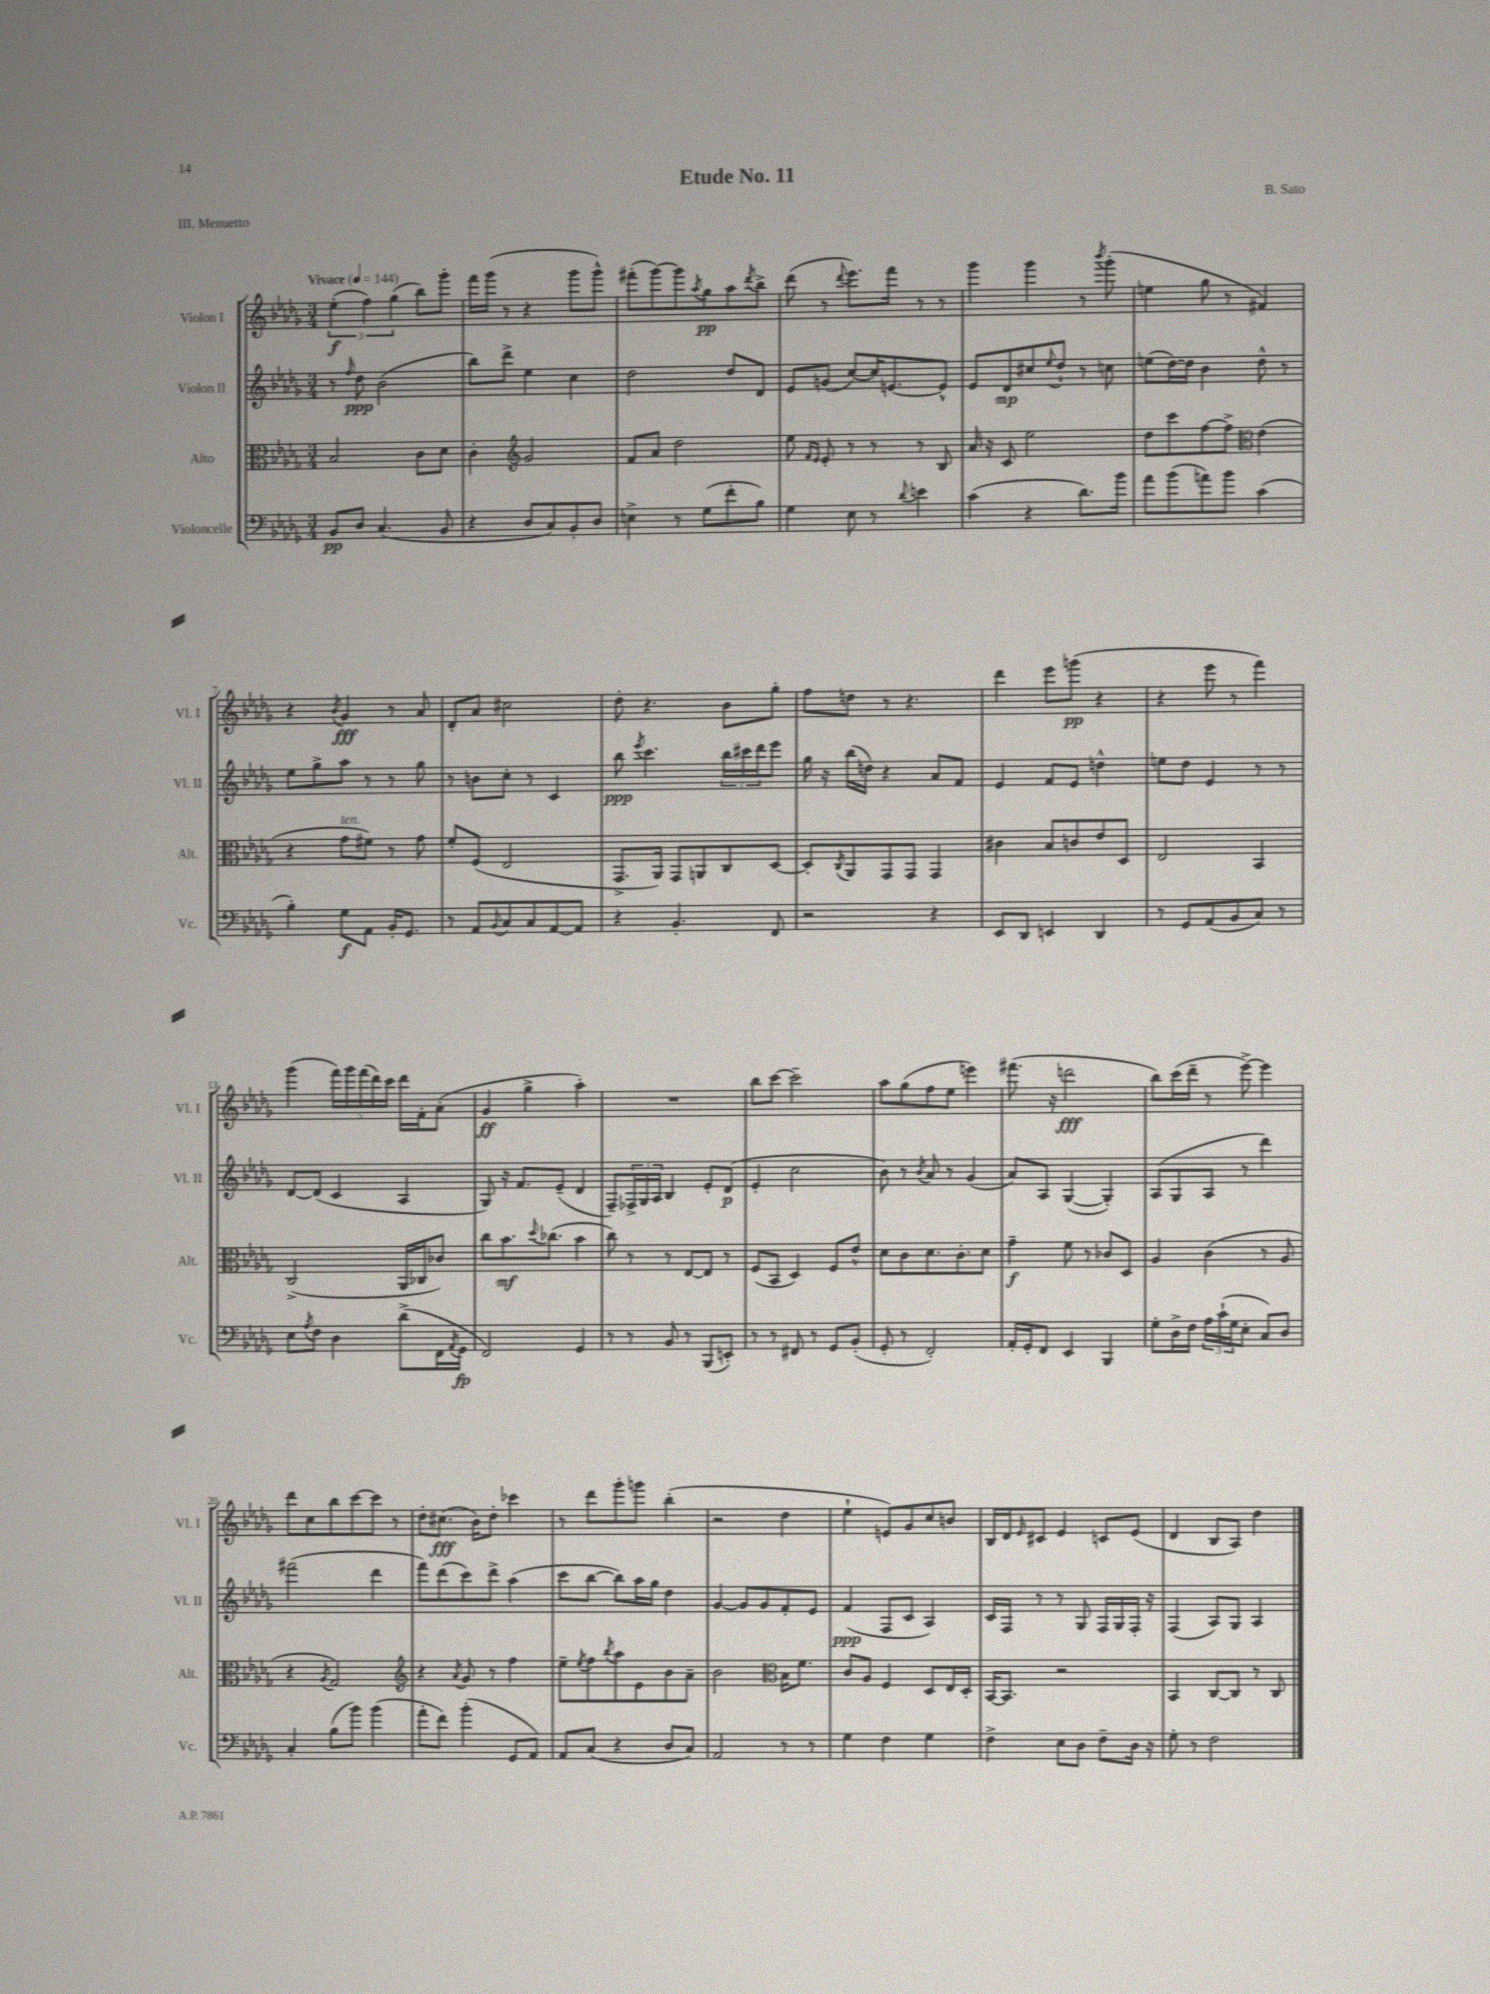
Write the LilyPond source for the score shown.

\header { title = "Etude No. 11" composer = "B. Sato" piece = "III. Menuetto" }
<<
\new StaffGroup <<
\new Staff = "s0" \with { instrumentName = "Violon I" shortInstrumentName = "Vl. I" } {
    \clef treble \key des \major \numericTimeSignature \time 3/4 \tempo "Vivace" 4 = 144
    \tuplet 3/2 { ees''4-.\f( f''4) ges''4( } bes''8) ges'''8-. |
    f'''16 ges'''16( r8 r4 ges'''8 ges'''8-^) |
    fis'''8-.( ges'''8~) ges'''8 \acciaccatura { aes''8 } ges''8\pp aes''8 \acciaccatura { des'''8 } bes''8-> |
    des'''8( r8 \appoggiatura { des'''8 } ees'''8.) f'''16 r8 r8 |
    ges'''4 ges'''4 r8 \acciaccatura { bes'''8 } ges'''8-.( |
    e''4 ges''8 r8 fis'4) |
    r4 \acciaccatura { bes'8 } ges'4\fff r8 aes'8 |
    des'8-. aes'8 cis''2 |
    des''8-. r4. bes'8 ges''8-. |
    f''8 d''8 r8 r4. |
    des'''4 ees'''8 g'''8\pp( r4 |
    r4 ees'''8 r8 f'''4) |
    ges'''4( \tuplet 5/4 { f'''16) ges'''16 f'''16( des'''16) c'''16 } des'''16 f'16-. aes'8-.( |
    ges'4\ff ges''4-> aes''4-.) |
    R2. |
    bes''8 c'''8~ c'''2-- |
    aes''8 ges''8( f''8 ees''8 e'''4) |
    fis'''8.( r16 d'''2\fff |
    bes''8) c'''16( des'''16-- r8 ees'''8~->) ees'''4 |
    des'''8 c''8 bes''8 c'''8~ c'''8 r8 |
    des''8-. cis''8.\fff( bes'16) des''8-. ces'''4 |
    r8 des'''8 ges'''8-. g'''8 bes''4-.( |
    r2 des''4 |
    ees''4-! e'8) ges'8 c''8 b'8 |
    bes16 des'16 \grace { ees'16 } cis'8 ees'4 c'8 ees'8( |
    des'4 bes8 aes8) des''4 \bar "|." |
}
\new Staff = "s1" \with { instrumentName = "Violon II" shortInstrumentName = "Vl. II" } {
    \clef treble \key des \major \numericTimeSignature \time 3/4
    r8 \grace { f''16 } des''8\ppp bes'2( |
    bes''8) des'''8-> ees''4 c''4 |
    des''2 des''8 des'8 |
    ees'8 g'8( c''8~) c''16 e'8.~ e'8-^ |
    ees'8 des'8\mp cis''8 \appoggiatura { ees''8 } des''8-! r8 c''8 |
    e''8( des''16~) des''16 bes'4 des''8-^ r8 |
    ees''8 ges''8-> aes''8 r8 r8 ges''8 |
    r8 b'8 c''8-. r8 c'4 |
    bes''8\ppp \acciaccatura { ees'''8 } c'''4. \tuplet 3/2 { bes''16 cis'''16 des'''16 } ees'''8 |
    ges''16 r16 bes''16( d''16) r4 aes'8 f'8 |
    ees'4 f'8 ees'8 d''4-^ |
    e''8 des''8 ees'4 r8 r8 |
    des'8~ des'8( c'4 aes4 |
    ges8) r16 f'8. ees'8--( des'4 |
    f8--) \tuplet 3/2 { fes16-> ges16 aes16 } bes4 ees'8-. des'8\p( |
    ees'4-. c''2 |
    bes'8) r8 \acciaccatura { bes'8 } aes'8 r8 ges'4( |
    aes'8) aes8 ges4~( ges4-.) |
    aes8( ges8 aes8 r8 des'''4) |
    fis'''2( des'''4 |
    f'''8) des'''8( c'''8) des'''8-> aes''4( |
    c'''8 bes''8~ bes''8) aes''16 ges''16 des''4 |
    ges'4~ ges'8 ges'8 f'8-. ees'8 |
    f'4\ppp( f8 c'8 aes4) |
    c'16 f16 r8 r8 ges8 f16 ges16 f16-. r16 |
    f4( aes8) ges8 aes4 \bar "|." |
}
\new Staff = "s2" \with { instrumentName = "Alto" shortInstrumentName = "Alt." } {
    \clef alto \key des \major \numericTimeSignature \time 3/4
    bes2 c'8 des'8 |
    c'4-. \clef treble ges'2 |
    f'8 aes'8 des''2 |
    ees''8 \grace { f'16 ees'16 } ees'8-. r8 r8 r8 bes8 |
    aes'16 r16 c'8 ees''2 |
    des''8 c'''8 f''8~ f''8-> \clef alto ees'4( |
    r4 ges'8^\markup { \italic "ten." } fis'8) r8 ges'8 |
    f'8-. f8( ees2 |
    ges,8.-> aes,16) ges,8 a,8 c8 des8~ |
    des8-. \acciaccatura { c8 } aes,8 ges,8 ges,8 ges,4 |
    cis'4 bes8 c'8 ees'8 des8 |
    ees2 bes,4 |
    c2->( aes,16 ces16 ces'8) |
    c''8 bes'8.\mf \appoggiatura { des''8 } ces''8.( bes'4 |
    c''8) r8 r8 ees8~ ees8 r8 |
    f8( bes,8 des4) f8 ees'8-^ |
    des'8 c'8 des'8. c'8.-. des'8 |
    ges'4--\f f'8 r8 ces'8 des8 |
    aes4 c'4( r8 aes8 |
    r4 \acciaccatura { aes8 } ges2) |
    \clef treble r4 \acciaccatura { aes'8 } ges'8 r8 f''4 |
    ees''8-- \acciaccatura { ees''8 } f''8 \acciaccatura { bes''8 } aes''8 ees'8 bes'8 aes'8-- |
    bes'2 \clef alto bes16 f'8. |
    c'8 aes8 f4 des8 ees16 des16-. |
    bes,16~ bes,8. r2 |
    bes,4 c8~ c8 r8 c8 \bar "|." |
}
\new Staff = "s3" \with { instrumentName = "Violoncelle" shortInstrumentName = "Vc." } {
    \clef bass \key des \major \numericTimeSignature \time 3/4
    bes,8\pp des8 c4.( bes,8 |
    r4 des8 c8) bes,8-. des8 |
    e4-> r8 ges8( f'8-. bes8) |
    ges4 ees8 r8 \appoggiatura { des'8 } e'4 |
    c'4( r4 des'8.) bes'16 |
    aes'8 bes'8( a'8) bes'8 c'4( |
    bes4-.) ges8\f aes,8 bes,16-. ges,8. |
    r8 aes,8 \appoggiatura { bes,8 } c8 c8 aes,8~ aes,8 |
    r4 bes,4.-. f,8 |
    r2 r4 |
    ees,8 des,8 e,4 des,4 |
    r8 ges,8 aes,8( bes,8 c8) r8 |
    ees8 \acciaccatura { aes8 } f8 des4 des'8->( f,16 \acciaccatura { aes,8 } ges,16\fp |
    f,2) ges,4 |
    r8 r8 bes,8 r8 bes,,8( e,8-.) |
    r8 r8 fis,8 r8 ges,8 bes,8-.( |
    ges,8-. r8 f,2-.) |
    aes,16-. ges,16-. f,8 ees,4 bes,,4 |
    ges8-. des16-> f16 \tuplet 3/2 { aes16 c'16-!( ges16 } ees8-. c8) des8 |
    c4-. bes8( bes'8) bes'4( |
    aes'8-. f'8) bes'4-.( ges,8 aes,8) |
    aes,8 c8( r4 des8 c8) |
    aes,2 r8 r8 |
    ges4 f4 ges4 |
    f4-> ees8 des8 f8-- des16 r16 |
    ges8-. r8 f2 \bar "|." |
}
>>
>>
